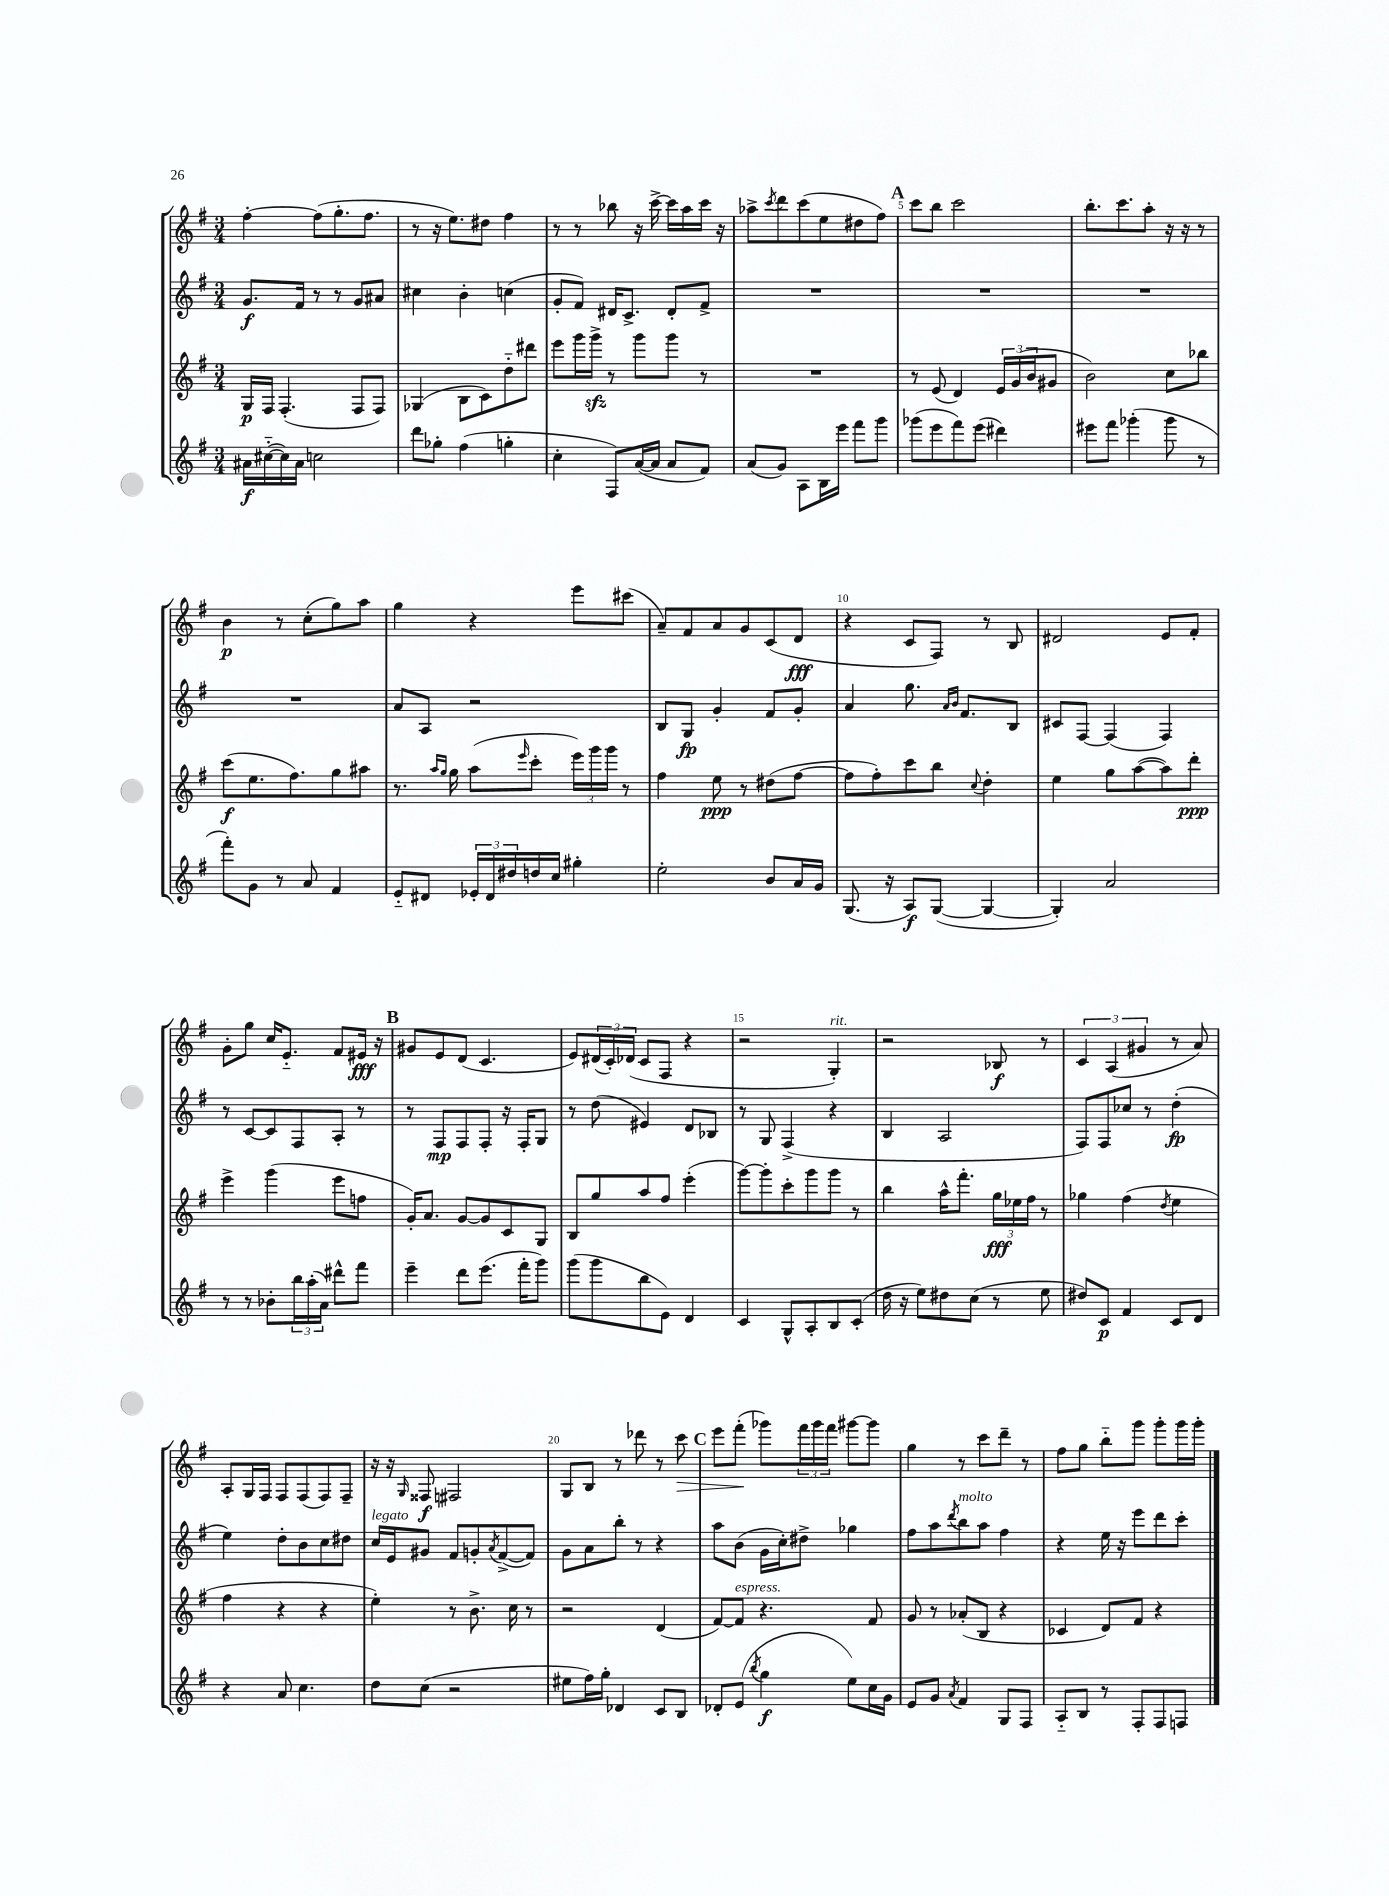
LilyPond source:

<<
\new StaffGroup <<
\new Staff = "s0" {
    \clef treble \key g \major \numericTimeSignature \time 3/4
    fis''4~-. fis''8( g''8.-. fis''8. |
    r8 r16 e''8.) dis''8 fis''4 |
    r8 r8 bes''8 r16 c'''16~-> c'''16 a''16 c'''16 r16 |
    aes''8-> \acciaccatura { c'''8 } d'''8 c'''8( e''8 dis''8 fis''8) |
    \mark \markup { \bold "A" } c'''8 b''8 c'''2 |
    b''8.-. c'''8. a''8-. r16 r16 r8 |
    b'4\p r8 c''8-.( g''8) a''8 |
    g''4 r4 e'''8 cis'''8( |
    a'8--) fis'8 a'8 g'8 c'8( d'8\fff |
    r4 c'8 fis8) r8 b8 |
    dis'2 e'8 fis'8-. |
    g'8-. g''8 c''16 e'8.-_ fis'8 eis'16\fff r16 |
    \mark \markup { \bold "B" } gis'8 e'8 d'8( c'4. |
    e'8) \tuplet 3/2 { dis'16( c'16-.) des'16( } c'8 fis8 r4 |
    r2 g4-.^\markup { \italic "rit." }) |
    r2 bes8\f r8 |
    \tuplet 3/2 { c'4 a4( gis'4 } r8 a'8) |
    a8-. g16 fis16 fis8 fis8( fis8) fis8-- |
    r16 r16 \grace { g16 } fisis8\f fis2 |
    g8 b8 r8 des'''8 r8 c'''8\> |
    \mark \markup { \bold "C" } e'''8 fis'''8-.\!( ges'''8) \tuplet 3/2 { fis'''16 ges'''16 fis'''16 } gis'''8~ gis'''8 |
    g''4 r8 c'''8 d'''8-- r8 |
    fis''8 g''8 b''8-_ g'''8 g'''8-. g'''16 g'''16-. \bar "|." |
}
\new Staff = "s1" {
    \clef treble \key g \major \numericTimeSignature \time 3/4
    g'8.\f fis'16 r8 r8 g'8 ais'8 |
    cis''4 b'4-. c''4( |
    g'8-. fis'8) dis'16 c'8.-> dis'8-. fis'8-> |
    R2. |
    \mark \markup { \bold "A" } R2. |
    R2. |
    R2. |
    a'8 a8 r2 |
    b8 g8\fp g'4-. fis'8 g'8-. |
    a'4 g''8. \grace { a'16 b'16 } fis'8. b8 |
    cis'8 fis8~ fis4( fis4) |
    r8 c'8~ c'8 fis8 a8-. r8 |
    \mark \markup { \bold "B" } r8 fis8\mp fis8 fis8-. r16 fis16-. g8 |
    r8 d''8( eis'4) d'8 bes8 |
    r8 g8 fis4->( r4 |
    b4 a2 |
    fis8) fis8 ces''8 r8 d''4-.\fp( |
    e''4) d''8-. b'8 c''8 dis''8 |
    c''16^\markup { \italic "legato" } e'16 gis'8 fis'8 g'8-. \acciaccatura { a'8 } fis'8~->( fis'8) |
    g'8 a'8 b''8-. r8 r4 |
    \mark \markup { \bold "C" } a''8 b'8( g'16 c''16-.) dis''8-> ges''4 |
    fis''8 a''8 \acciaccatura { d'''8 } b''8^\markup { \italic "molto" } a''8 fis''4 |
    r4 e''16 r16 e'''8 d'''8 c'''8-. \bar "|." |
}
\new Staff = "s2" {
    \clef treble \key g \major \numericTimeSignature \time 3/4
    g16\p fis16 fis4.-.( fis8 fis8) |
    ges4( b8 c'8) d''8-_ dis'''8 |
    e'''8 g'''16 g'''16->\sfz r8 g'''8 g'''8 r8 |
    R2. |
    \mark \markup { \bold "A" } r8 e'8( d'4) \tuplet 3/2 { e'16 g'16( b'16 } gis'8 |
    b'2) c''8 bes''8 |
    c'''8\f( e''8. fis''8.) g''8 ais''8 |
    r8. \grace { a''16 g''16 } g''16 a''8( \grace { e'''16 } c'''8-. \tuplet 3/2 { e'''16) g'''16 g'''16 } r8 |
    fis''4 e''8\ppp r8 dis''8( fis''8~ |
    fis''8 fis''8-.) c'''8 b''8 \appoggiatura { c''8 } d''4-. |
    e''4 g''8 a''8~( a''8) d'''8-.\ppp |
    e'''4-> g'''4( e'''8 f''8 |
    \mark \markup { \bold "B" } g'16-.) a'8. g'8~ g'8 c'8 g8 |
    b8 g''8 a''8 fis''8 e'''4-.( |
    g'''8~) g'''8-. c'''8-. g'''8 g'''8 r8 |
    b''4 a''16-^ fis'''8.-. \tuplet 3/2 { g''16\fff ees''16 fis''16 } r8 |
    ges''4 fis''4( \acciaccatura { d''8 } e''4 |
    fis''4 r4 r4 |
    e''4-.) r8 b'8.-> c''16 r8 |
    r2 d'4( |
    \mark \markup { \bold "C" } fis'8~) fis'8^\markup { \italic "espress." } r4. fis'8 |
    g'8 r8 aes'8-.( b8 r4 |
    ces'4 d'8) fis'8 r4 \bar "|." |
}
\new Staff = "s3" {
    \clef treble \key g \major \numericTimeSignature \time 3/4
    ais'16\f cis''16~-_( cis''16) ais'16 c''2 |
    d'''8 ges''8-. fis''4( g''4-. |
    c''4-. fis8) a'16~( a'16 a'8 fis'8) |
    a'8( g'8) a8 b16 e'''16 fis'''8 g'''8 |
    \mark \markup { \bold "A" } ges'''8( e'''8 fis'''8) e'''8( dis'''4) |
    eis'''8 fis'''8 ges'''4-.( ges'''8 r8 |
    fis'''8-.) g'8 r8 a'8 fis'4 |
    e'8-_ dis'8 \tuplet 3/2 { ees'16-. dis'16 dis''16 } d''16 c''16 gis''4-. |
    e''2-. b'8 a'16 g'16 |
    g8.( r16 a8\f) g8~( g4~ |
    g4-.) a'2 |
    r8 r8 bes'8-. \tuplet 3/2 { b''16 a''16-.( a'16) } dis'''8-^ fis'''8 |
    \mark \markup { \bold "B" } e'''4-- d'''8 e'''8.( fis'''16-. g'''8) |
    g'''8( g'''8 b''8 e'8) d'4 |
    c'4 g8-^ a8-. b8 c'8-.( |
    d''16 r16 e''8) dis''8 c''8( r8 e''8 |
    dis''8) c'8\p fis'4 c'8 d'8 |
    r4 a'8 c''4. |
    d''8 c''8( r2 |
    eis''8 fis''16) g''16-. des'4 c'8 b8 |
    \mark \markup { \bold "C" } des'8-. e'8( \acciaccatura { b''8 } g''4\f e''8) c''16 g'16 |
    e'8 g'8 \acciaccatura { a'8 } fis'4 g8 fis8 |
    a8-_ b8 r8 fis8-. fis8 f8 \bar "|." |
}
>>
>>
\layout { \context { \Score \override BarNumber.break-visibility = ##(#f #t #t) barNumberVisibility = #(every-nth-bar-number-visible 5) } }
